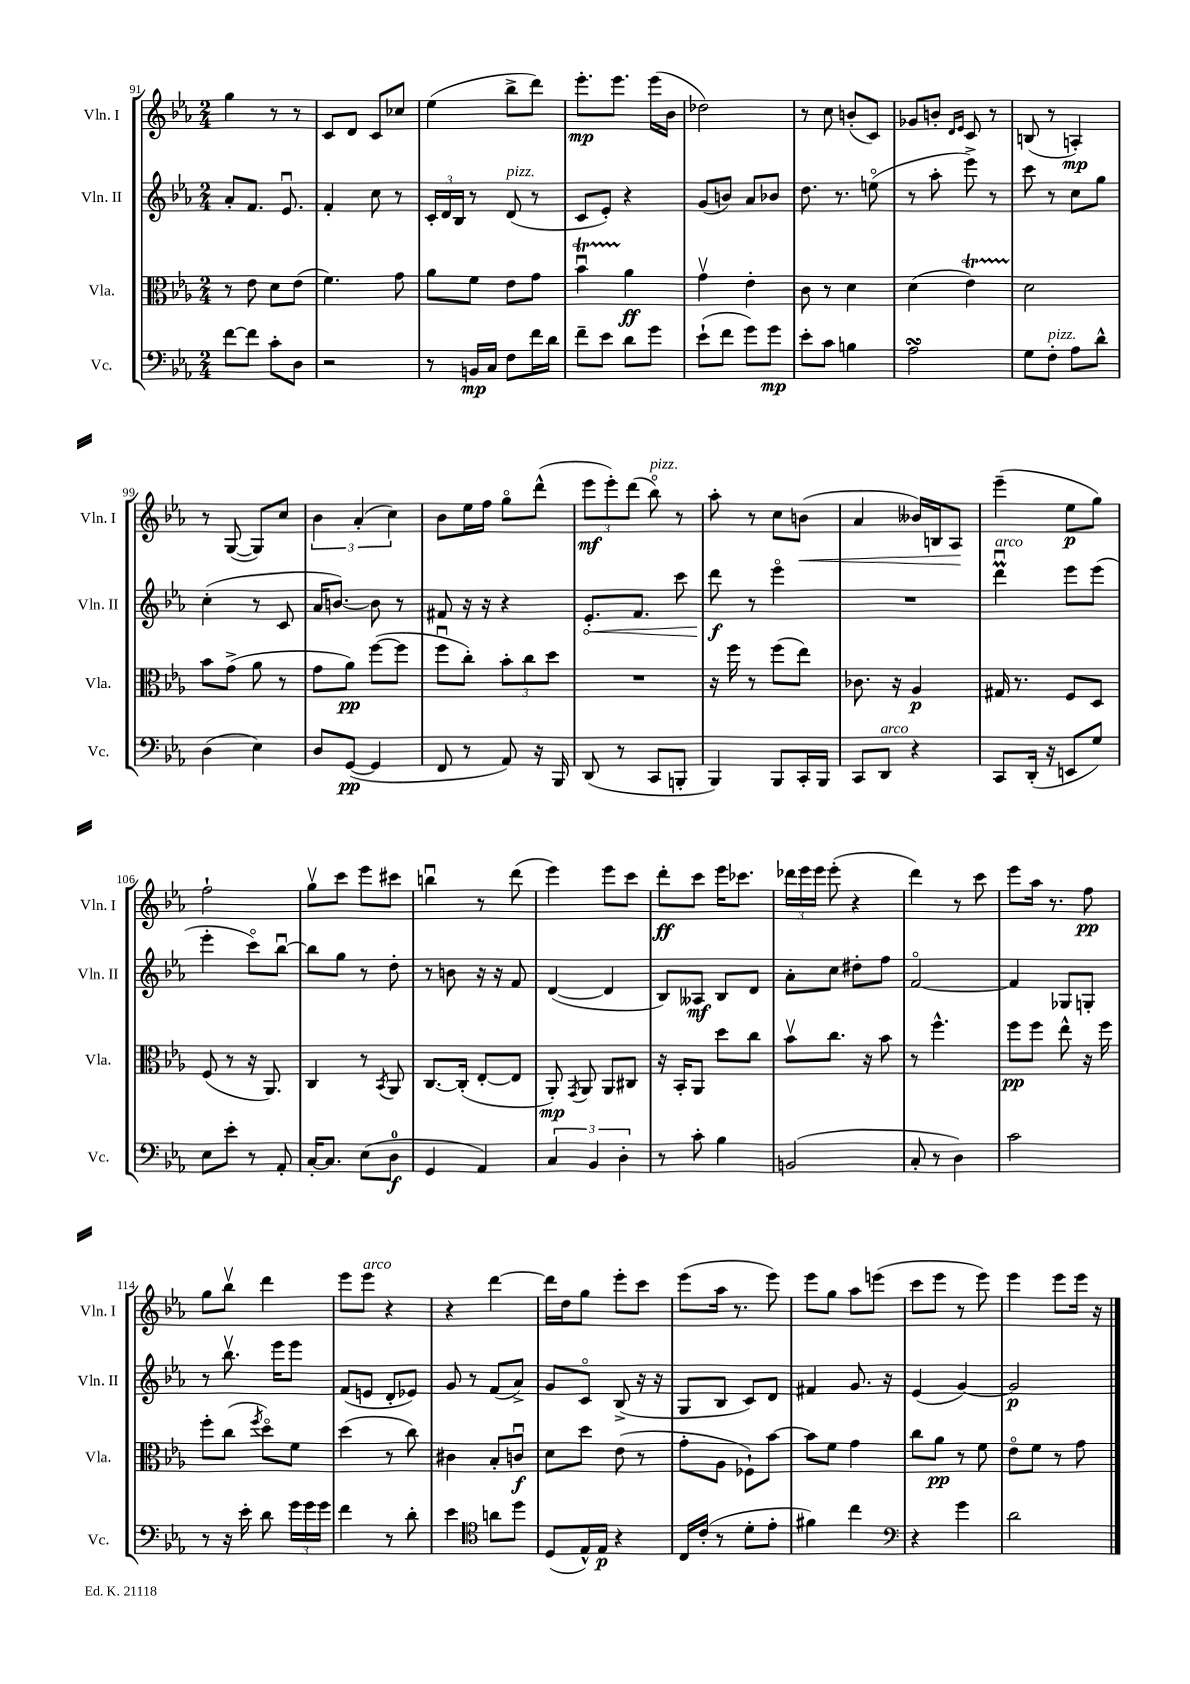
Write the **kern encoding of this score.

**kern	**kern	**kern	**kern
*staff4	*staff3	*staff2	*staff1
*clefF4	*clefC3	*clefG2	*clefG2
*k[b-e-a-]	*k[b-e-a-]	*k[b-e-a-]	*k[b-e-a-]
*M2/4	*M2/4	*M2/4	*M2/4
[8f	8r	8a-'	4gg
8f]	8e-	8.f	.
8c'	8d	.	8r
.	.	8.e-u	.
8D	(8e-	.	8r
=	=	=	=
2r	4.f)	4f'	8c
.	.	.	8d
.	.	8cc	8c
.	8g	8r	8cc-
=	=	=	=
8r	8a-	24c'	(4ee-
.	.	24d	.
.	.	24B-	.
16BB	8f	8r	.
16C	.	.	.
8F	8e-	(8d	8bb-^
16f	8g	8r	8ddd)
16d	.	.	.
=	=	=	=
8f~	4b-u	8c	8.eee-'
8e-	.	8e-')	.
.	.	.	8.eee-
8d	4a-	4r	.
8g	.	.	(16eee-
.	.	.	16b-
=	=	=	=
(8e-`	4gv	(8g	2dd-)
8f	.	8b)	.
8g)	4e-'	8a-	.
8g	.	8b-	.
=	=	=	=
8e-'	8c	8.dd	8r
8c	8r	.	8cc
.	.	8.r	.
4B	4d	.	(8b'
.	.	(8eeo	8c)
=	=	=	=
2A-	(4d	8r	8g-
.	.	8aa-'	8b'
.	.	.	16qqd
.	.	.	16qqe-
.	4e-)	8eee-^)	8c
.	.	8r	8r
=	=	=	=
8G	2d	8ccc	(8B
8F'	.	8r	8r
8A-	.	8cc	4A')
8d^^	.	8gg	.
=	=	=	=
(4D	8b-	(4cc'	8r
.	(8g^	.	([8G
4E-)	8a-	8r	8G])
.	8r	8c	8cc
=	=	=	=
8D	8g	16a-	6b-
.	.	[8.b)	.
([8GG	8a-)	.	.
.	.	.	(6a-'
4GG]	([8ff	8b]	.
.	.	.	6cc)
.	8ff]	8r	.
=	=	=	=
8FF	8ffu	8f#	8b-
8r	8cc')	16r	16ee-
.	.	16r	16ff
8AA-)	12b-'	4r	8ggo
.	12cc	.	.
16r	.	.	(8ddd^^
.	12dd	.	.
16BBB-	.	.	.
=	=	=	=
(8DD	2r	8.e-'	12eee-
.	.	.	12eee-')
8r	.	.	.
.	.	.	(12ddd
.	.	8.f	.
8CC	.	.	8bb-o)
8BBB'	.	8ccc	8r
=	=	=	=
4BBB-)	16r	8ddd	8aa-'
.	16ff	.	.
.	8r	8r	8r
8BBB-	(8ff	4eee-o	8cc
16CC'	8ee-)	.	(8b
16BBB-	.	.	.
=	=	=	=
8CC	8.c-	2r	4a-
8DD	.	.	.
.	16r	.	.
4r	4A-	.	16b--)
.	.	.	16B
.	.	.	8A-
=	=	=	=
8CC	16G#	4dddu	(4eee-~
.	8.r	.	.
(16DD'	.	.	.
16r	.	.	.
8EE	8F	8eee-	8ee-
8G)	8D	(8eee-	8gg)
=	=	=	=
8E-	(8F	4eee-'	2ff`
8e-'	8r	.	.
8r	16r	8ccco)	.
.	8.AA-)	.	.
8AA-'	.	[8bb-u	.
=	=	=	=
[16C'	4C	8bb-]	8ggv
8.C]	.	.	.
.	.	8gg	8ccc
(8E-	8r	8r	8eee-
.	8qBB-	.	.
8D	8AA-	8dd'	8ccc#
=	=	=	=
4GG	[8.C	8r	4bbu
.	.	8b	.
.	(16C']	.	.
4AA-)	[8E-'	16r	8r
.	.	16r	.
.	8E-]	8f	(8ddd
=	=	=	=
6C	8AA-')	([4d	4eee-)
.	8qGG	.	.
.	8AA-	.	.
6BB-	.	.	.
.	8AA-	4d]	8eee-
6D'	.	.	.
.	8C#	.	8ccc
=	=	=	=
8r	16r	8B-)	8ddd'
.	16BB-'	.	.
8c'	8AA-	8A--	8ccc
4B-	8dd	8B-	16eee-
.	.	.	8.ccc-
.	8cc	8d	.
=	=	=	=
(2BB	8b-v	8a-'	24ddd-
.	.	.	24eee-
.	.	.	24eee-
.	8.cc	8cc	(8eee-'
.	.	8dd#'	4r
.	16r	.	.
.	8b-	8ff	.
=	=	=	=
8C'	8r	[2fo	4ddd)
8r	4.ff^^	.	.
4D)	.	.	8r
.	.	.	8ccc
=	=	=	=
2c	8ff	4f]	8eee-
.	8ff	.	16aa-
.	.	.	8.r
.	8ee-^^	8G-	.
.	16r	8G'	8ff
.	16ff	.	.
=	=	=	=
8r	8ff'	8r	8gg
16r	(8cc	8.bb-v	8bb-v
16e-'	.	.	.
.	8qff	.	.
8d	8ddo)	.	4ddd
.	.	16eee-	.
24g	8f	8eee-	.
24g	.	.	.
24g	.	.	.
=	=	=	=
4f	(4dd	(8f	8eee-
.	.	8e	8eee-
8r	8r	8d'	4r
8d'	8cc)	8e-)	.
=	=	=	=
4e-	4c#	8g	4r
.	.	8r	.
*clefC4	*	*	*
8a	8B-'	(8f	[4ddd
8dd	8cu	8a-^)	.
=	=	=	=
(8D	8d	8g	16ddd]
.	.	.	16dd
16E-^^)	8dd	8co	8gg
16E-	.	.	.
4r	(8e-	(8B-^	8eee-'
.	8r	16r	8ccc
.	.	16r	.
=	=	=	=
16C	8g'	8G	(8eee-
(16c'	.	.	.
8r	8A-	8B-	16aa-
.	.	.	8.r
8d'	8F-`)	8c)	.
8e-'	[8b-	8d	8eee-)
=	=	=	=
4f#)	8b-]	4f#	8eee-
.	8f	.	8gg
4cc	4g	8.g	8aa-
.	.	.	(8eee
.	.	16r	.
=	=	=	=
*clefF4	*	*	*
4r	8cc	(4e-	8ccc
.	8a-	.	8eee-
4g	8r	[4g)	8r
.	8f	.	8eee-)
=	=	=	=
2d	8e-o	2g]	4eee-
.	8f	.	.
.	8r	.	8eee-
.	8g	.	16eee-
.	.	.	16r
==	==	==	==
*-	*-	*-	*-
